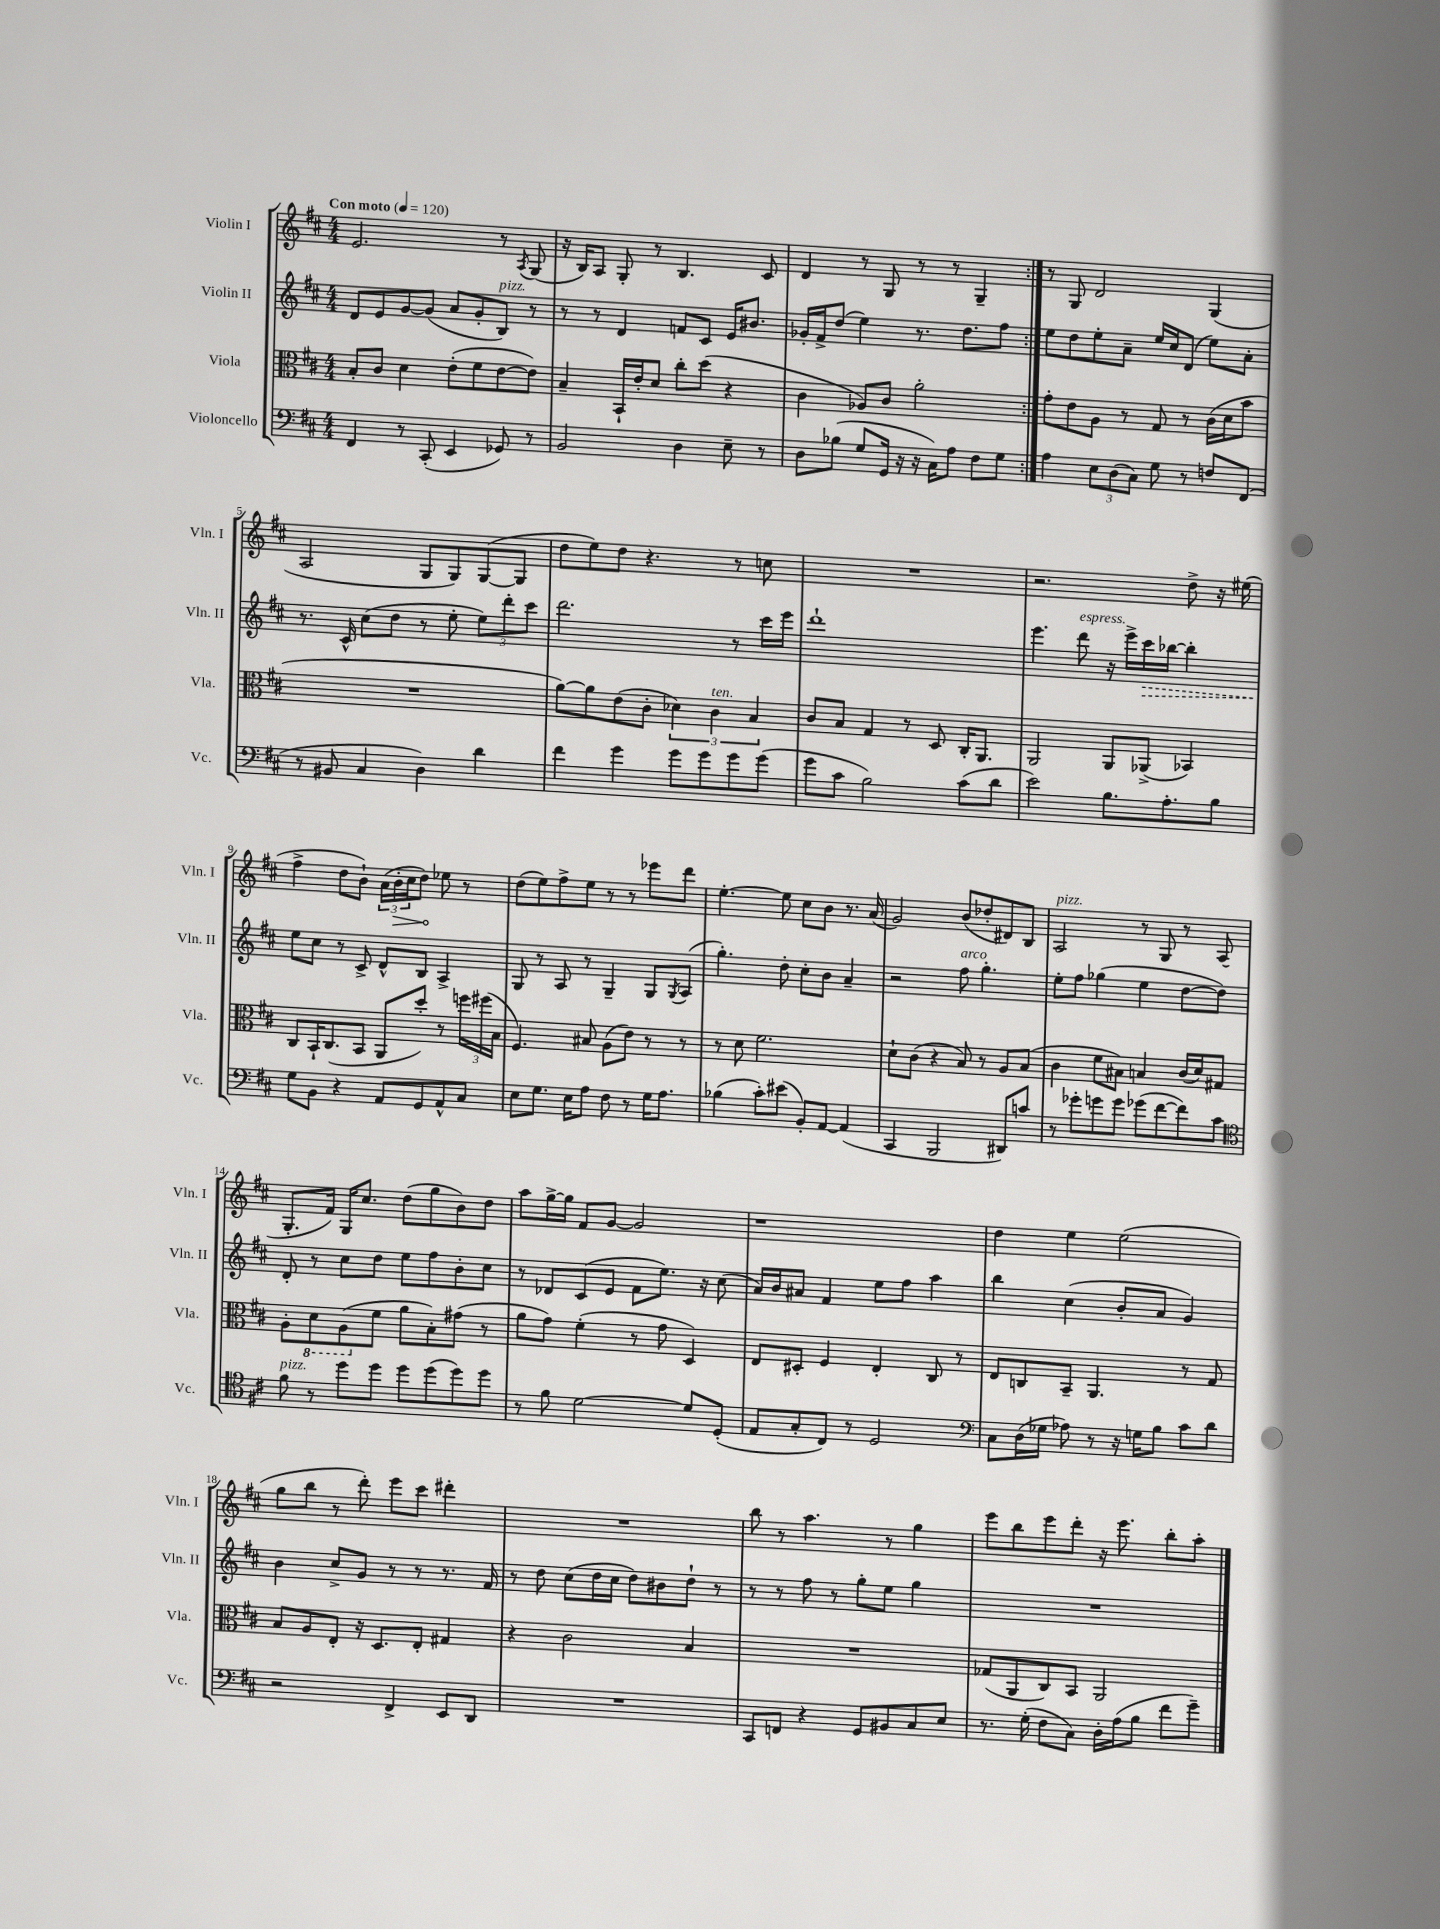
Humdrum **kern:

**kern	**kern	**kern	**kern
*staff4	*staff3	*staff2	*staff1
*clefF4	*clefC3	*clefG2	*clefG2
*k[f#c#]	*k[f#c#]	*k[f#c#]	*k[f#c#]
*M4/4	*M4/4	*M4/4	*M4/4
*MM120	*MM120	*MM120	*MM120
4FF#/	8B'/L	8d/L	2.e/
.	8c#/J	8e/	.
8r	4d\	[8g/	.
(8CC#'/	.	(8g/]J	.
4EE/	(8e'\L	8a/L	.
.	8f#\	8g'/	.
8GG-/)	[8e\	8B/J)	8r
.	.	.	8qA/
8r	8e\]J)	8r	(8G/
=	=	=	=
2BB/	4B~/	8r	16r
.	.	.	16B/LK)
.	.	8r	8A/J
.	16BB`/LL	4d/	8G'/
.	16e'/J	.	.
.	8d/J	.	8r
4D\	8cc#'\L	8f/L	4.B/
.	(8dd\J	8c#/J	.
8E~\	4r	16e/LK	.
.	.	8.b#/J	.
8r	.	.	8c#/
=	=	=	=
8D\L	4c#\	16g-'/LL	4d/
.	.	16f#^/J	.
(8B-\J	.	(8dd/J	.
8G/L	8A-/L)	4ee\)	8r
16GG/Jk	8c#/J	.	8G/
16r	.	.	.
16r	2a'\	8.r	8r
16C#\LK)	.	.	.
8A\J	.	.	8r
.	.	8.dd\L	.
8F#\L	.	.	4G~/
8G\J	.	8ff#\J	.
=:|!	=:|!	=:|!	=:|!
4A\	8g'\L	8ee\L	8r
.	8e\	8dd\	8G/
12E\L	8A\J	8ee'\	2d/
(12D\	.	.	.
.	8r	8a~\J	.
12C#\J)	.	.	.
8G\	8G/	16ee/LL	.
.	.	16cc#/J	.
8r	8r	(8d/J	.
8F/L	(16c#\LL	8ee\L)	(4G/
.	16d\J	.	.
(8FF#/J	8b\J	8a'\J	.
=	=	=	=
8r	1r	8.r	2A/
8BB#/	.	.	.
.	.	16c#^^/	.
4C#/	.	(8cc#\L	.
.	.	8dd\J	.
4D\)	.	8r	8G/L
.	.	8ee'\	8G/)
4d\	.	12ee\L)	([8G/
.	.	12ddd'\	.
.	.	.	8G/]J
.	.	12ccc#\J	.
=	=	=	=
4f#\	[8a\L)	2.ddd\	8dd\L
.	8a\]	.	8ee\)
4g\	(8e\	.	8dd\J
.	8c#'\J	.	4.r
8g\L	6d-\)	.	.
8g\	.	.	.
.	6c#\	.	.
8g\	.	8r	8r
.	6B/	.	.
(8g\J	.	16ccc#\LL	8cc\
.	.	16eee\JJ	.
=	=	=	=
8g\L	8c#/L	1ddd`	1r
8c#\J	8B/J	.	.
2B\)	4G/	.	.
.	8r	.	.
.	8D/	.	.
(8c#\L	16C#'/LK	.	.
.	8.AA/J	.	.
8d\J	.	.	.
=	=	=	=
2e\)	2AA/	4.eee\	2.r
.	.	8ddd\	.
8.B\L	8AA/L	16r	.
.	.	16eee^\LL	.
.	(8AA-^/J	16ccc#\	.
8.A'\	.	[16bb-\JJ	.
.	4BB-/)	4bb-'\]	8dd^\
8B\J	.	.	16r
.	.	.	(16ee#\
=	=	=	=
8G\L	8C#/L	8ee\L	4ff#^\
8BB\J	16BB`/K	8cc#\J	.
.	(8.C#/	.	.
4r	.	8r	8dd\L
.	8BB/J	8c#^/	8b`\J)
8AA/L	8AA/L	8d^^/L	(24a\LL
.	.	.	24b'\
.	.	.	24cc#\J
8GG/	8dd'/J)	8B/J	8dd\J)
8AA^^/	8r	4A^/	8ee-\
8C#/J	24ff\LL	.	8r
.	(24ff#\	.	.
.	24B\JJ	.	.
=	=	=	=
8E\L	4.F#/)	8G/	(8dd\L
8.G\J	.	8r	8ee\)
.	.	8A/	8ff#^\
16E\LK	.	.	.
8A\J	8B#/	8r	8ee\J
8F#\	(8A\L	4G~/	8r
8r	8e\J)	.	8r
16G\LK	8r	8G/L	8eee-\L
8.A\J	.	.	.
.	.	8qG/	.
.	8r	(8A/J	8ddd\J
=	=	=	=
(4B-\	8r	4.gg'\)	[4.ee'\
.	8d\	.	.
8c#'\L)	2.f#\	.	.
(8e#\J	.	8dd'\	8ee\]
8BB'/L)	.	8cc#'\L	8cc#\L
[8AA/J	.	8b\J	8b\J
(4AA/]	.	4a~/	8.r
.	.	.	(16a/
=	=	=	=
4CC#/	8d`\L	2r	2g/)
.	(8c#\J	.	.
2BBB/	4r	.	.
.	8B/)	8ff#\	(8b/L
.	8r	4.gg'\	8dd-'/
8DD#/L)	8A/L	.	8d#/)
8c/J	(8B/J	.	8B/J
=	=	=	=
8r	4c#\	8ee'\L	2A/
8g-'\L	.	8ff#\J	.
8g\	8f#\L	(4gg-\	.
8g\J	8B#\J)	.	.
(8g-\L	4B/	4ee\	8r
[8f#\	.	.	8G/
8f#\])	(16c#/LL	[8dd\L	8r
.	16d/J)	.	.
8c#\J	8G#/J	8dd\]J)	(8A/
=	=	=	=
*clefC4	*	*	*
8f#\	8A'\L	8d'/	8.G'/L
8r	8D\	8r	.
.	.	.	16f#/Jk)
8dd\L	(8AA\	8cc#\L	16G/LK
.	.	.	8.cc#/J
8dd\J	8f#\J	8dd\J	.
8dd\L	8a\L	8ee\L	(8dd\L
(8dd\	8B'\)	8ff#\	8gg\
8dd\)	(8g#\J	8b'\	8b\)
8dd\J	8r	8cc#\J	8dd\J
=	=	=	=
8r	8a\L	8r	8aa\L
8f#\	8g\J)	8d-/L	[16gg^\L
.	.	.	16gg\]JJ
[2d\	(4f#'\	(8c#/	8f#/L
.	.	8e/J	[8g/J
.	8r	8f#\L	2g/]
.	8g\	8.ee\J)	.
8d/]L	4D/)	.	.
.	.	16r	.
(8D'/J	.	(8cc#\	.
=	=	=	=
8E/L	8E/L	16a/LL)	1r
.	.	16b/J	.
8G'/	8D#'/J	8a#/J	.
8C#/J)	4F#/	4f#/	.
8r	.	.	.
2D/	4E'/	8ee\L	.
.	.	8ff#\J	.
.	8C#/	4aa\	.
.	8r	.	.
=	=	=	=
*clefF4	*	*	*
8C#\L	8E/L	4bb\	4dd\
(16D\L	8C/	.	.
16G-\JJ	.	.	.
8A-\)	8BB~/J	(4cc#\	4ee\
8r	4.AA/	.	.
16r	.	8b'/L	(2ee\
16G\LK	.	.	.
8B\J	.	8a/J	.
8c#\L	8r	4g/)	.
8d\J	8G/	.	.
=	=	=	=
2r	8B/L	4b\	8gg\L
.	8A/	.	8bb\J
.	8E'/J	8cc#^/L	8r
.	16r	8g/J	8ddd'\)
.	8.D/L	.	.
4FF#^/	.	8r	8eee\L
.	8E'/J	8r	8ccc#\J
8EE/L	4G#/	8.r	4ddd#'\
8DD/J	.	.	.
.	.	16f#/	.
=	=	=	=
1r	4r	8r	1r
.	.	8dd\	.
.	2c#\	(8cc#\L	.
.	.	16dd\L	.
.	.	16cc#\JJ	.
.	.	8dd\L)	.
.	.	8b#\	.
.	4B/	8dd`\J	.
.	.	8r	.
=	=	=	=
8CC#/L	1r	8r	8bb\
8FF/J	.	8r	8r
4r	.	8ff#\	4.aa\
.	.	8r	.
8GG/L	.	8gg'\L	.
8BB#/	.	8ee\J	8r
8C#/	.	4gg\	4gg\
8E/J	.	.	.
=	=	=	=
8.r	(8G-/L	1r	8eee\L
.	8AA/	.	8bb\
(16G'\	.	.	.
8F#\L	8C#/)	.	8eee\
8C#\J)	8BB/J	.	8ddd'\J
16D'\LL	2AA/	.	16r
(16A\J	.	.	8.eee\
8B\J	.	.	.
8f#\L	.	.	8bb'\L
8g~\J)	.	.	8aa'\J
==	==	==	==
*-	*-	*-	*-
